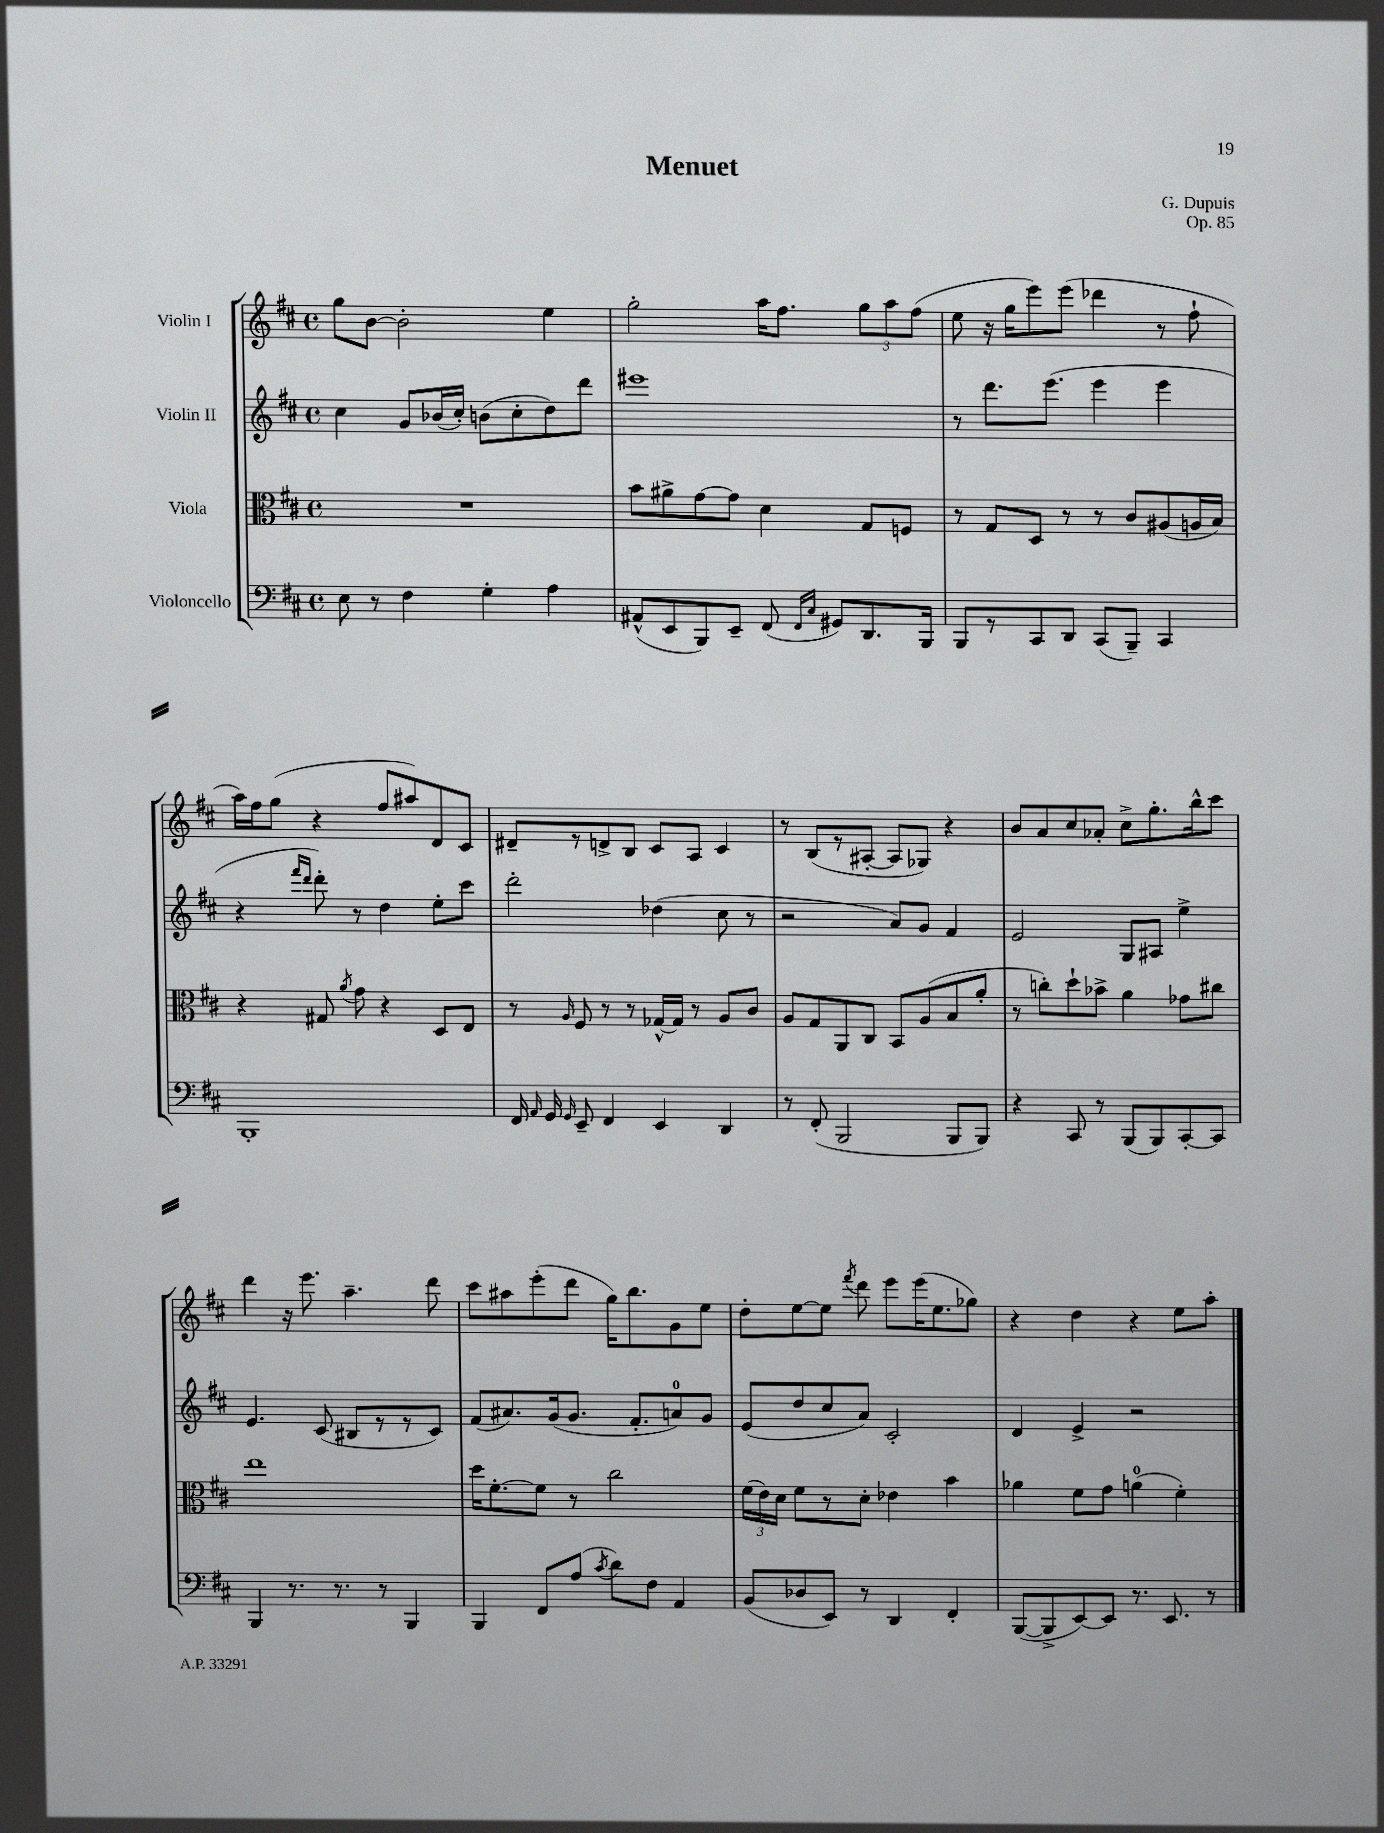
\header { title = "Menuet" composer = "G. Dupuis" opus = "Op. 85" }
<<
\new StaffGroup <<
\new Staff = "s0" \with { instrumentName = "Violin I" } {
    \clef treble \key d \major \defaultTimeSignature \time 4/4
    \autoBeamOff g''8[ b'8]~ b'2-. e''4 |
    g''2-. a''16[ fis''8.] \tuplet 3/2 { g''8[ a''8 fis''8]( } |
    e''8 r16 g''16[ e'''8) e'''8]( des'''4 r8 fis''8-! |
    a''16[) fis''16 g''8]( r4 fis''8[ ais''8) d'8 cis'8] |
    dis'8[-- r8 d'8-> b8] cis'8[ a8] cis'4 |
    r8 b8[( r8 ais8]~-. ais8[ ges8]) r4 |
    b'8[ a'8 cis''8 aes'8]-. cis''8[-> g''8.-. b''16-^ cis'''8] |
    d'''4 r16 e'''8. a''4.-- d'''8 |
    cis'''8[ ais''8 e'''8-.( d'''8] g''16[) b''8. g'8 e''8] |
    d''8[-. e''8~ e''8] \acciaccatura { fis'''8 } d'''8 e'''8[ e'''16( e''8. ges''8]) |
    r4 d''4 r4 e''8[ a''8]-. \bar "|." |
}
\new Staff = "s1" \with { instrumentName = "Violin II" } {
    \clef treble \key d \major \defaultTimeSignature \time 4/4
    \autoBeamOff cis''4 g'8[ bes'16( cis''16]-.) b'8[( cis''8-. d''8) d'''8] |
    eis'''1 |
    r8 d'''8.[ e'''8.]( e'''4 e'''4 |
    r4 \grace { fis'''16[ d'''16] } d'''8-.) r8 d''4 e''8[-. cis'''8] |
    d'''2-. des''4( cis''8 r8 |
    r2 a'8[) g'8] fis'4 |
    e'2 g8[ ais8] e''4-> |
    e'4. cis'8( bis8[ r8 r8 cis'8]) |
    fis'8[( ais'8.) g'16( g'8.] fis'8.[-. a'8-0) g'8] |
    e'8[( d''8 cis''8 a'8]) cis'2-. |
    d'4 e'4-> r2 \bar "|." |
}
\new Staff = "s2" \with { instrumentName = "Viola" } {
    \clef alto \key d \major \defaultTimeSignature \time 4/4
    \autoBeamOff R1 |
    b'8[ ais'8-> g'8~ g'8] d'4 g8[ f8] |
    r8 g8[ d8] r8 r8 cis'8[ ais8( a16 b16]) |
    r4 gis8 \acciaccatura { a'8 } g'8 r4 d8[ e8] |
    r8 \grace { a16 } fis8 r8 r8 ges16[~-^ ges16] r8 a8[ cis'8] |
    a8[ g8 a,8 cis8] b,8[ a8( b8 a'8]-. |
    r8 c''8[-.) d''8-! bes'8]-> a'4 ges'8[ cis''8] |
    e''1 |
    d''16[ fis'8.~-. fis'8] r8 cis''2 |
    \tuplet 3/2 { fis'16[( e'16) d'16] } fis'8[ r8 d'8]-. ees'4 b'4 |
    aes'4 fis'8[ g'8] a'4-0( fis'4-.) \bar "|." |
}
\new Staff = "s3" \with { instrumentName = "Violoncello" } {
    \clef bass \key d \major \defaultTimeSignature \time 4/4
    \autoBeamOff e8 r8 fis4 g4-. a4 |
    ais,8[-^( e,8 b,,8) e,8]-- fis,8( \grace { fis,16[ cis16] } gis,8[) d,8. b,,16] |
    b,,8[ r8 cis,8 d,8] cis,8[( b,,8]--) cis,4 |
    b,,1-. |
    fis,16 \grace { a,16 } g,16 \grace { g,16 } e,8-- fis,4 e,4 d,4 |
    r8 fis,8-.( b,,2 b,,8[ b,,8]) |
    r4 cis,8 r8 b,,8[( b,,8) cis,8~-. cis,8] |
    b,,4 r8. r8. r8 b,,4 |
    b,,4 fis,8[ a8]( \acciaccatura { cis'8 } d'8[) fis8] a,4 |
    b,8[( des8 e,8]) r8 d,4 fis,4-. |
    b,,8[~( b,,8-> e,8~) e,8] r8. e,8. r8 \bar "|." |
}
>>
>>
\layout { \context { \Score \remove "Bar_number_engraver" } }
